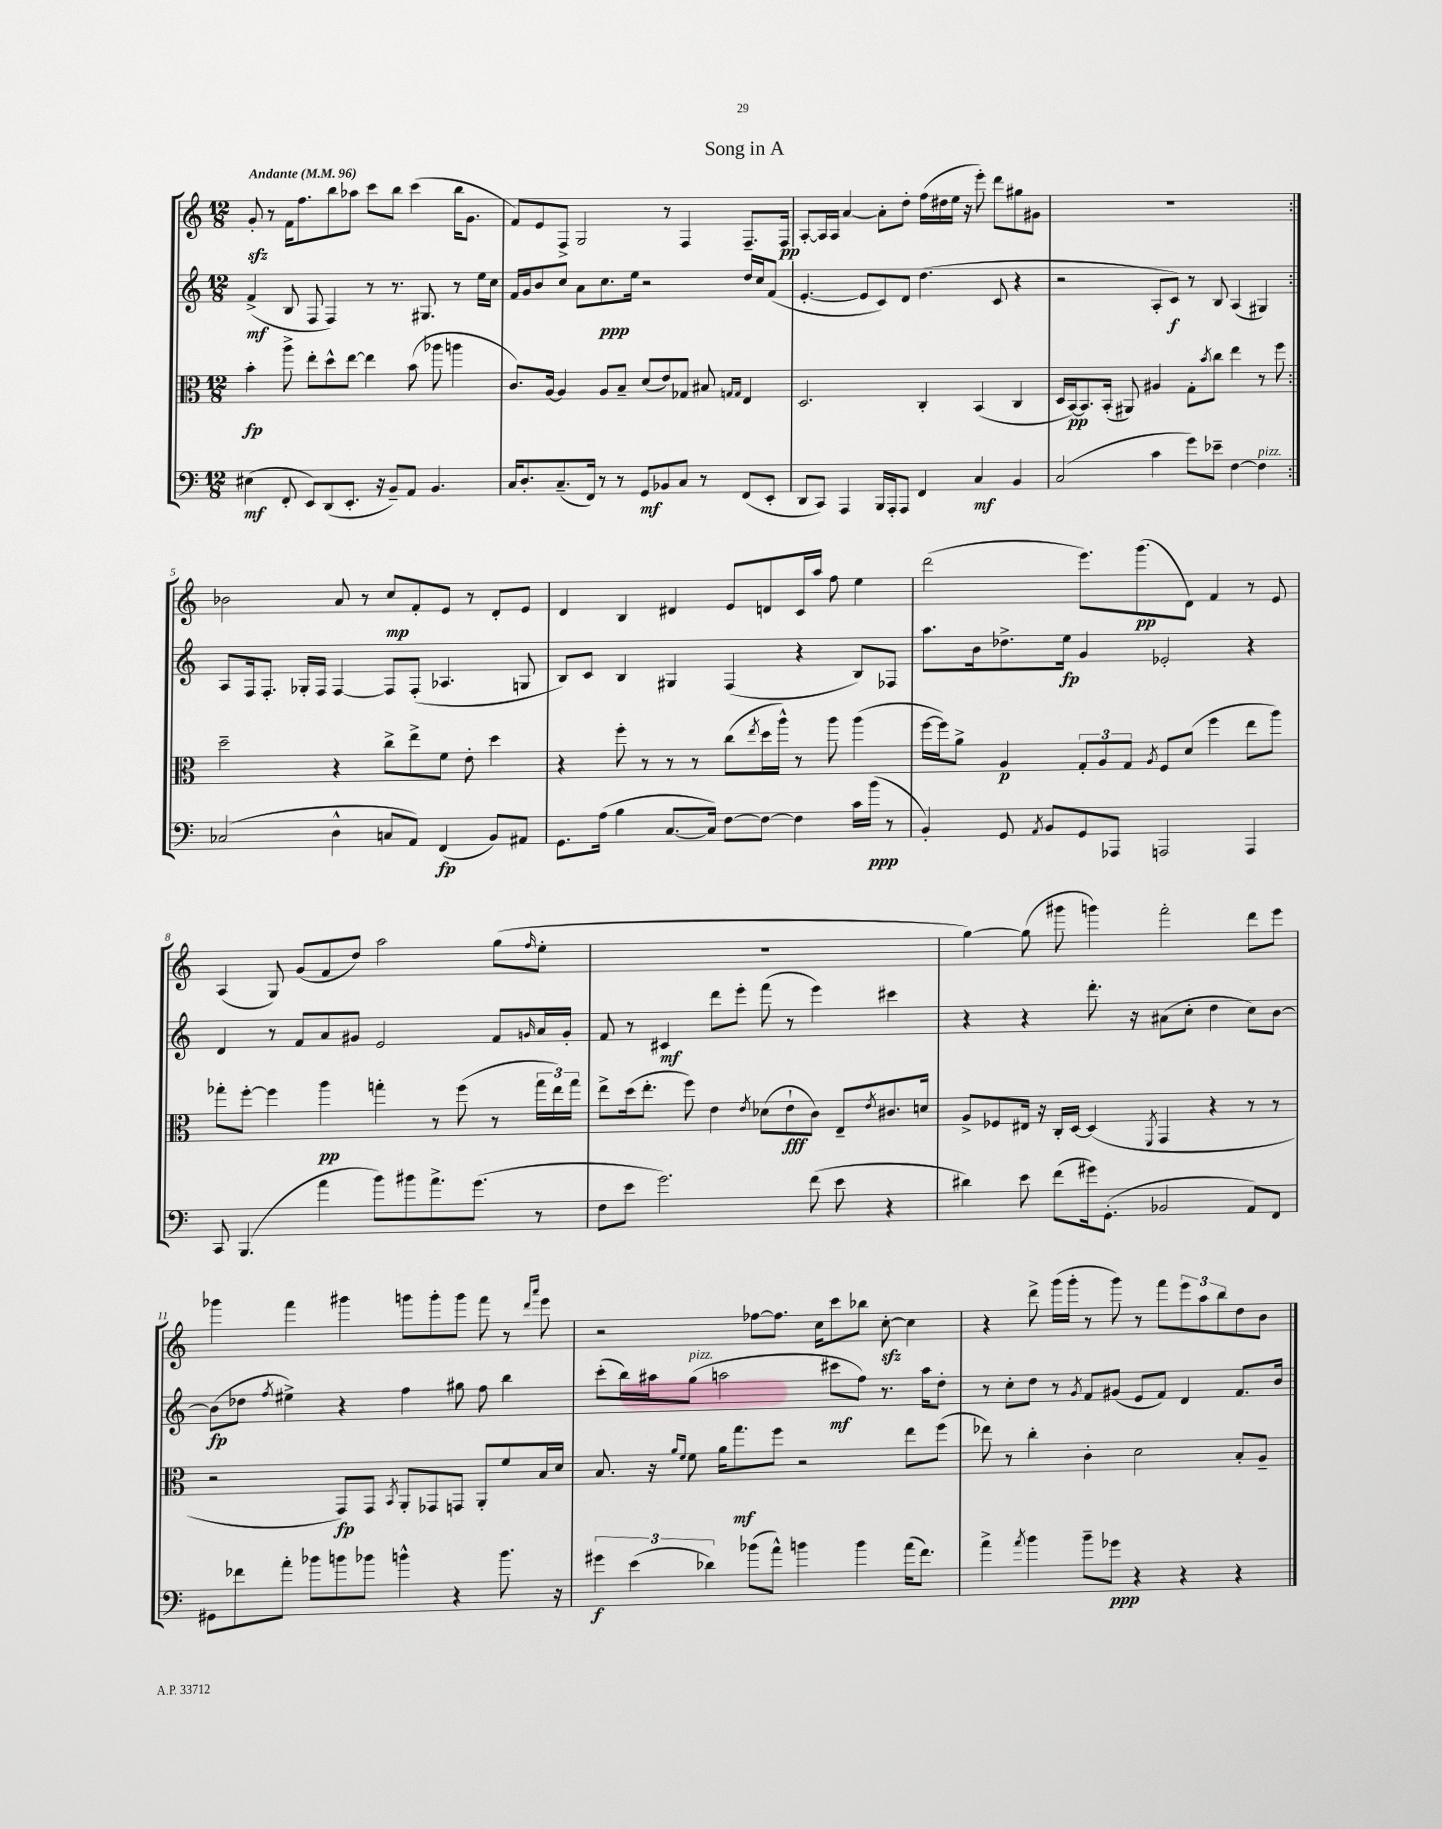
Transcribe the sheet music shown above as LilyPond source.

\header { title = "Song in A" }
<<
\new StaffGroup <<
\new Staff = "s0" {
    \clef treble \key c \major \numericTimeSignature \time 12/8 \tempo "Andante" 4 = 96
    \repeat volta 2 { g'8-.\sfz r8 f'16 f''8. b''8 aes''8 c'''8 b''8 c'''4( b''16 g'8. |
    f'8) e'8 f8-> g2 r8 f4 f8.-- f16\pp |
    a8~-. a16 a16 a'4~ a'8-. d''8-. f''16( dis''16 e''16 r16 e'''8-.) d'''8 gis''8 gis'8 |
    R1. | }
    bes'2 a'8 r8 c''8\mp f'8-. e'8 r8 d'8-. e'8 |
    d'4 b4 dis'4 e'8 d'8 c'16 a''16 f''8 e''4 |
    d'''2( e'''8.) g'''8.\pp( d'8) f'4 r8 e'8 |
    a4( g8) g'8( f'8 d''8) a''2 g''8( \grace { f''16 } e''8-. |
    R1. |
    g''4~) g''8( gis'''8 g'''4) f'''2-. d'''8 e'''8 |
    ges'''4 f'''4 gis'''4 g'''8 g'''8-. g'''8 f'''8 r8 \grace { d'''16 a'''16 } e'''8 |
    r2 fes''8~ fes''8. c''16 c'''8 bes''8 c''8~-.\sfz c''4 |
    r4 d'''8-> g'''16( g'''16-. r8 g'''8) r8 f'''8 \tuplet 3/2 { e'''8 a''8 b''8 } d''8 b'8 \bar "|." |
}
\new Staff = "s1" {
    \clef treble \key c \major \numericTimeSignature \time 12/8
    \repeat volta 2 { f'4->\mf( b8 f8 f4) r8 r8. gis8. r8 e''16 c''16 |
    f'16 g'16 b'8 c''8 a'8 c''8.\ppp e''16 r2 d''16 c''16 f'8( |
    e'4.~-. e'8 c'8) d'8 d''4.( c'8 r4 |
    r2 a8-. c'8\f) r8 b8 a4( gis4) | }
    a8 f16 f8.-. ges16-. f16 f4~ f8 f8-.( aes4. g8 |
    b8) c'8 b4 gis4 f4( r4 b8) fes8 |
    a''8. b'16 des''8.-> e''16\fp g'4 ees'2-. r4 |
    d'4 r8 f'8 a'8 gis'8 e'2 f'8 \grace { g'16 } a'16 g'16-. |
    f'8 r8 cis'4\mf d'''8 e'''8-. f'''8( r8 e'''4) cis'''4 |
    r4 r4 d'''8.-. r16 ais'8( c''8-. d''4 c''8) b'8~ |
    b'8\fp( des''8 \acciaccatura { f''8 } eis''4->) r4 f''4 gis''8 f''8 b''4 |
    c'''8-.( b''16) ais''16 g''8^\markup { \italic "pizz." }( a''2 cis'''8\mf f''8) r8. a''16 d''8-. |
    r8 c''8-. d''8 r8 \acciaccatura { g'8 } f'8 gis'8( e'8 f'8) d'4 f'8. b'16 \bar "|." |
}
\new Staff = "s2" {
    \clef alto \key c \major \numericTimeSignature \time 12/8
    \repeat volta 2 { b'4-.\fp a''8-> e''8-. d''8-^ e''8~ e''4 b'8( aes''8 a''4 |
    c'8.) a16~ a4 a8 b8-- d'8( e'8) ges8 bis8 \grace { g16 g16 } e4 |
    d2. c4-. b,4( c4 |
    d16 b,16~\pp) b,8. b,16-.( ais,8) ais4 g8-. \acciaccatura { b'8 } c''8 e''4 r8 f''8 | }
    d''2-- r4 c''8-> e''8-> f'8 e'8-. d''4 |
    r4 f''8-. r8 r8 r8 c''8( \acciaccatura { e''8 } d''16 a''16-^) r8 a''8 a''4( |
    f''16~ f''16) a'8-> a4\p \tuplet 3/2 { g8-. a8 g8 } \acciaccatura { a8 } f8 d'8( f''4 e''8 a''8) |
    ges''8-. f''8~-. f''4 a''4\pp g''4-. r8 f''8( r8 \tuplet 3/2 { g''16 e''16) g''16 } |
    e''8-> d''16( e''8.-. f''8) e'4 \acciaccatura { e'8 } des'8( e'8-!\fff c'8) e8-- \acciaccatura { e'8 } cis'8. d'16 |
    a8-> fes8 eis16 r16 c16-. d16~ d4( \acciaccatura { f,8 } g,4 r4 r8 r8 |
    r2 g,8\fp) g,8 \acciaccatura { b,8 } a,8-. ges,8 g,8 a,8-. f'8 b16 d'16 |
    b8. r16 \grace { a'16 f'16 } f'8 a'16 g''8.\mf f''8 r2 e''8 f''8( |
    ees''8) r8 c''4-. c'4-. d'2 b8-. a8-- \bar "|." |
}
\new Staff = "s3" {
    \clef bass \key c \major \numericTimeSignature \time 12/8
    \repeat volta 2 { eis4\mf( f,8-. e,8) d,8( e,8.-. r16 b,8--) a,8 b,4. |
    c16 d8.-. c8.--( f,16) r8 r8 g,8\mf bes,8 c8 r8 f,8( e,8-. |
    d,8 c,8) a,,4 b,,16 a,,16-. a,,8 f,4 c4\mf b,4 |
    c2( c'4 g'8) ees'8-- f4~ f4^\markup { \italic "pizz." } | }
    ces2( d4-^ c8 a,8) f,4\fp( b,8) ais,8 |
    g,8. a16( b4 c8.~ c16) f8~ f8~ f4 c'16 b'16\ppp( r8 |
    b,4-.) g,8 \acciaccatura { a,8 } b,8 g,8 aes,,8 a,,2 a,,4 |
    c,8 b,,4.( a'4 b'8) bis'8 a'8.-> g'8.( r8 |
    f8 e'8 g'2.) f'8( e'8 r4 |
    dis'4) e'8 f'8( gis'16) g,8.-.( bes,2 a,8) f,8 |
    gis,8 fes'8 a'8-. bes'8 b'8 bes'8 b'4-^ r4 b'8. r16 |
    \tuplet 3/2 { gis'4\f e'4( des'4) } bes'8( a'8-^) b'4 b'4 a'16( f'8.) |
    a'4-> \acciaccatura { a'8 } b'4 b'8-- ges'8\ppp r4 r4 r4 \bar "|." |
}
>>
>>
